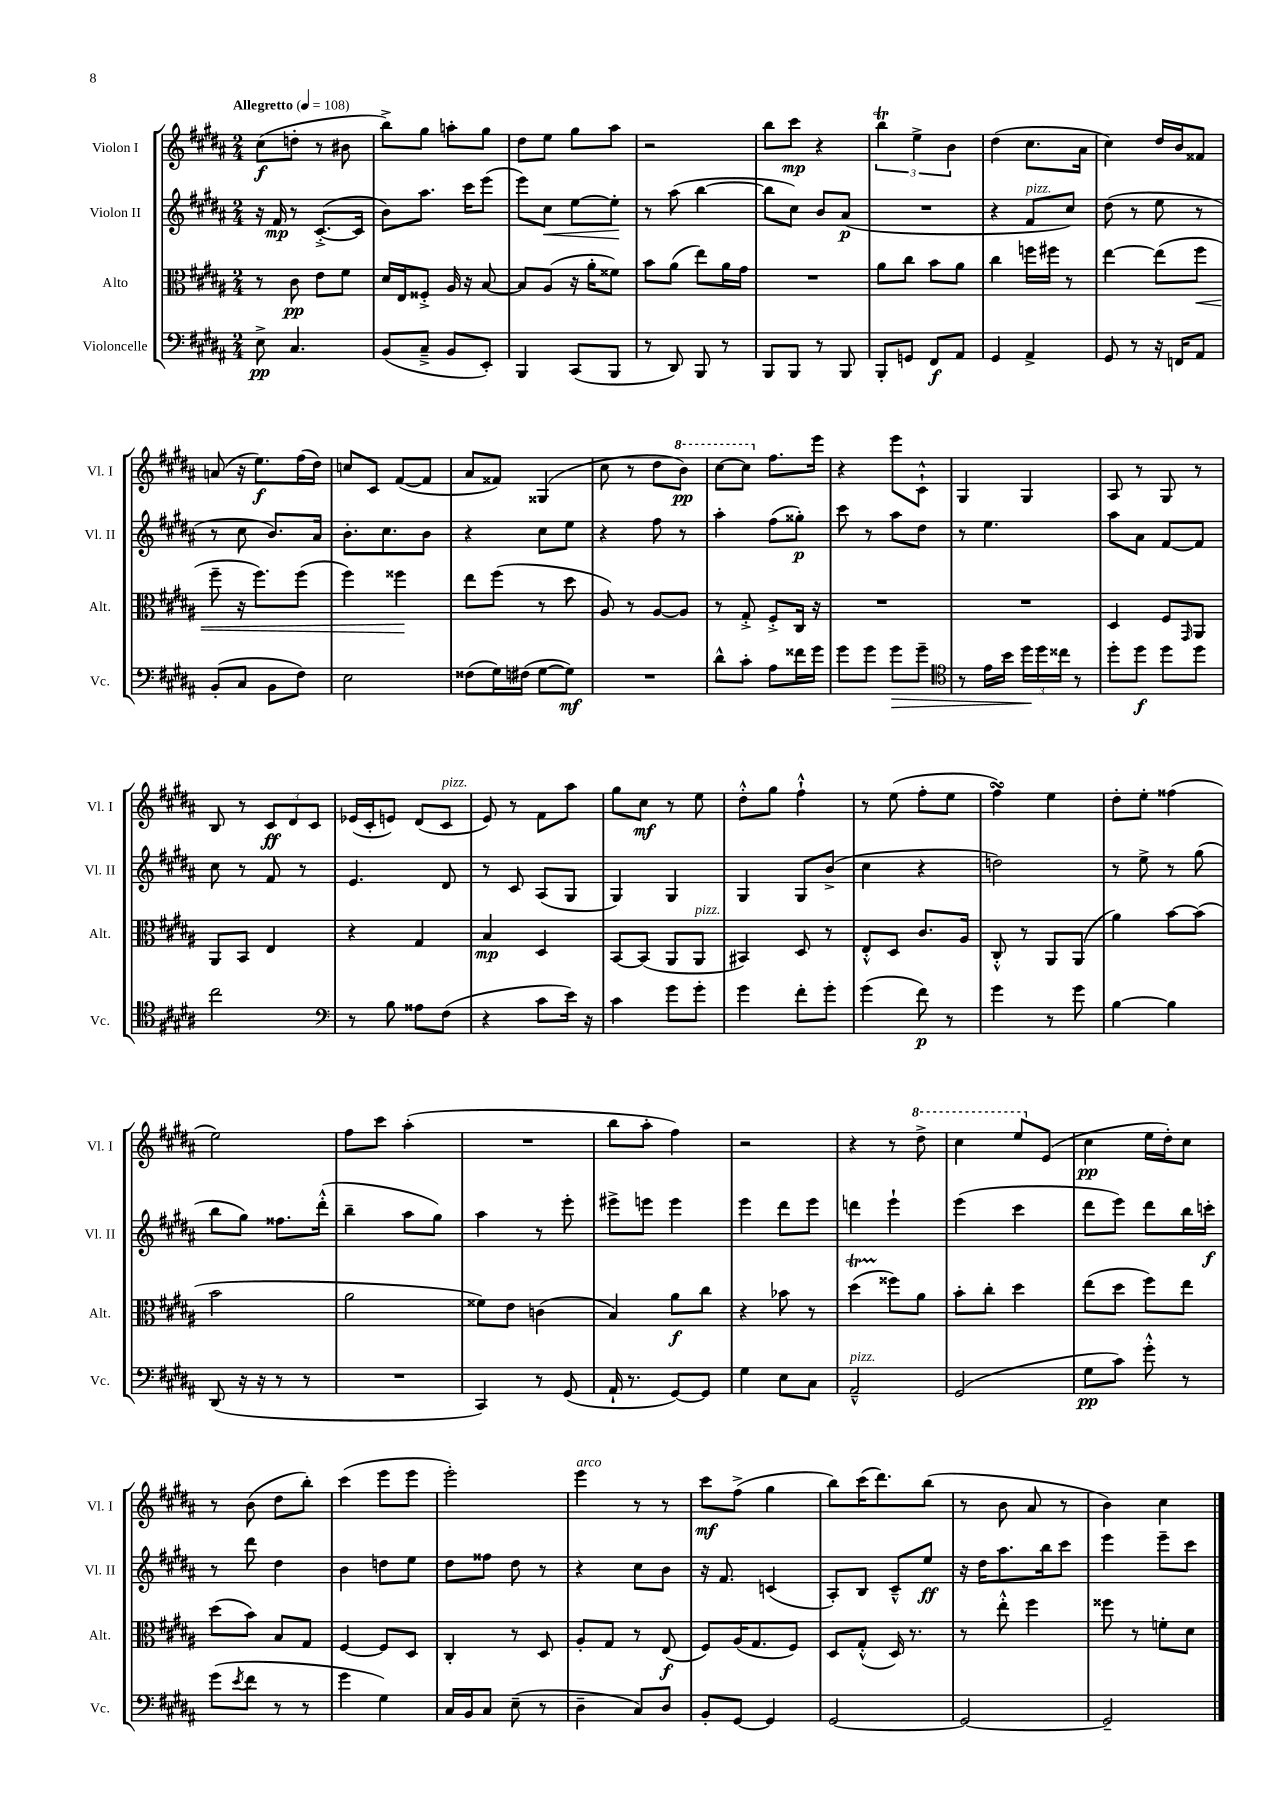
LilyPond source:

<<
\new StaffGroup <<
\new Staff = "s0" \with { instrumentName = "Violon I" shortInstrumentName = "Vl. I" } {
    \clef treble \key b \major \numericTimeSignature \time 2/4 \tempo "Allegretto" 4 = 108
    cis''8\f( d''8-. r8 bis'8 |
    b''8->) gis''8 a''8-. gis''8 |
    dis''8 e''8 gis''8 ais''8 |
    r2 |
    b''8 cis'''8\mp r4 |
    \tuplet 3/2 { b''4\trill e''4-> b'4 } |
    dis''4( cis''8. ais'16 |
    cis''4) dis''16 b'16 fisis'8 |
    a'8( r16 e''8.\f) fis''16( dis''16) |
    c''8 cis'8 fis'8~( fis'8 |
    ais'8 fisis'8) gisis4( |
    cis''8 r8 dis''8 \ottava #1 b''8\pp) |
    cis'''8~ cis'''8 \ottava #0 fis''8. e'''16 |
    r4 e'''8 cis'8-!-^ |
    gis4 gis4 |
    ais8 r8 gis8 r8 |
    b8 r8 \tuplet 3/2 { cis'8\ff dis'8 cis'8 } |
    ees'16( cis'16-. e'8) dis'8( cis'8^\markup { \italic "pizz." } |
    e'8) r8 fis'8 ais''8 |
    gis''8 cis''8\mf r8 e''8 |
    dis''8-.-^ gis''8 fis''4-!-^ |
    r8 e''8( fis''8-. e''8 |
    fis''4\turn) e''4 |
    dis''8-. e''8-. fisis''4( |
    e''2) |
    fis''8 cis'''8 ais''4-.( |
    R2 |
    b''8 ais''8-. fis''4) |
    r2 |
    r4 r8 \ottava #1 dis'''8-> |
    cis'''4 e'''8 \ottava #0 e'8( |
    cis''4\pp e''16 dis''16-.) cis''8 |
    r8 b'8( dis''8 b''8-.) |
    cis'''4( e'''8 e'''8 |
    e'''2-.) |
    e'''4^\markup { \italic "arco" } r8 r8 |
    cis'''8\mf fis''8->( gis''4 |
    b''8) cis'''16( dis'''8.) b''8( |
    r8 b'8 ais'8 r8 |
    b'4) cis''4 \bar "|." |
}
\new Staff = "s1" \with { instrumentName = "Violon II" shortInstrumentName = "Vl. II" } {
    \clef treble \key b \major \numericTimeSignature \time 2/4
    r16 fis'16\mp r8 cis'8.~-.->( cis'16 |
    b'8) ais''8. cis'''16 e'''8( |
    e'''8) cis''8\< e''8~ e''8-.\! |
    r8 ais''8( b''4~ |
    b''8 cis''8) b'8 ais'8\p( |
    R2 |
    r4 fis'8^\markup { \italic "pizz." } cis''8) |
    dis''8( r8 e''8 r8 |
    r8 cis''8 b'8.) ais'16 |
    b'8.-. cis''8. b'8 |
    r4 cis''8 e''8 |
    r4 fis''8 r8 |
    ais''4-. fis''8( gisis''8-.\p) |
    cis'''8 r8 ais''8 dis''8 |
    r8 e''4. |
    ais''8 ais'8 fis'8~ fis'8 |
    cis''8 r8 fis'8 r8 |
    e'4. dis'8 |
    r8 cis'8 ais8( gis8 |
    gis4) gis4 |
    gis4 gis8 b'8->( |
    cis''4 r4 |
    d''2) |
    r8 e''8-> r8 gis''8( |
    b''8 gis''8) fisis''8. dis'''16-.-^( |
    b''4-- ais''8 gis''8) |
    ais''4 r8 e'''8-. |
    eis'''8-> e'''8 e'''4 |
    e'''4 dis'''8 e'''8 |
    d'''4 e'''4-! |
    e'''4( cis'''4 |
    dis'''8 e'''8) dis'''8 b''16 c'''16-.\f |
    r8 dis'''8 dis''4 |
    b'4 d''8 e''8 |
    dis''8 fisis''8 dis''8 r8 |
    r4 cis''8 b'8 |
    r16 fis'8. c'4( |
    ais8-.) b8 cis'8---^ e''8\ff |
    r16 dis''16 ais''8. b''16 cis'''8 |
    e'''4 e'''8-- cis'''8 \bar "|." |
}
\new Staff = "s2" \with { instrumentName = "Alto" shortInstrumentName = "Alt." } {
    \clef alto \key b \major \numericTimeSignature \time 2/4
    r8 cis'8\pp e'8 fis'8 |
    dis'16 e16 fisis8-.-> ais16 r16 b8~ |
    b8 ais8( r16 ais'16-. fisis'8) |
    b'8 ais'8( e''8) ais'16 gis'16 |
    R2 |
    ais'8 cis''8 b'8 ais'8 |
    cis''4 f''16 fis''16 r8 |
    e''4~ e''8( fis''8\< |
    fis''8-- r16 fis''8.) fis''8( |
    fis''4) fisis''4\! |
    e''8 fis''8( r8 dis''8 |
    ais8) r8 ais8~ ais8 |
    r8 gis8-.-> fis8-.-> cis16 r16 |
    R2 |
    R2 |
    dis4 fis8 \grace { gis,16 } ais,8 |
    ais,8 b,8 e4 |
    r4 gis4 |
    b4\mp dis4 |
    b,8~ b,8( ais,8 ais,8^\markup { \italic "pizz." } |
    bis,4) dis8 r8 |
    e8-.-^ dis8 cis'8. ais16 |
    cis8-.-^ r8 ais,8 ais,8( |
    ais'4) b'8~ b'8( |
    b'2 |
    ais'2 |
    fisis'8) e'8 c'4( |
    b4) ais'8\f cis''8 |
    r4 bes'8 r8 |
    dis''4\startTrillSpan( fisis''8\stopTrillSpan) ais'8 |
    b'8-. cis''8-. dis''4 |
    e''8( dis''8 fis''8) e''8 |
    dis''8( b'8) b8 gis8 |
    fis4~ fis8 dis8 |
    cis4-. r8 dis8 |
    ais8-. gis8 r8 e8\f( |
    fis8) ais16( gis8. fis8) |
    dis8 gis8-.-^( dis16) r8. |
    r8 e''8-.-^ fis''4 |
    fisis''8 r8 f'8-. dis'8 \bar "|." |
}
\new Staff = "s3" \with { instrumentName = "Violoncelle" shortInstrumentName = "Vc." } {
    \clef bass \key b \major \numericTimeSignature \time 2/4
    e8->\pp cis4. |
    b,8( cis8---> b,8 e,8-.) |
    b,,4 cis,8( b,,8 |
    r8 dis,8) b,,8 r8 |
    b,,8 b,,8 r8 b,,8 |
    b,,8-. g,8 fis,8\f ais,8 |
    gis,4 ais,4-> |
    gis,8 r8 r16 f,16 ais,8 |
    b,8-.( cis8 b,8 fis8) |
    e2 |
    fisis8( gis16) fis16( gis8~ gis8\mf) |
    R2 |
    dis'8-^ cis'8-. ais8 fisis'16 gis'16 |
    gis'8 gis'8 gis'8\> gis'8-- |
    \clef tenor r8 e'16 b'16 \tuplet 3/2 { dis''16\! dis''16 cisis''16 } r8 |
    dis''8-. dis''8\f dis''8 dis''8 |
    cis''2 |
    \clef bass r8 b8 aisis8 fis8( |
    r4 cis'8 e'16) r16 |
    cis'4 gis'8 gis'8-. |
    gis'4 fis'8-. gis'8-. |
    gis'4( fis'8\p) r8 |
    gis'4 r8 gis'8 |
    b4~ b4 |
    dis,8( r16 r16 r8 r8 |
    R2 |
    cis,4) r8 gis,8( |
    ais,16-! r8. gis,8~) gis,8 |
    gis4 e8 cis8 |
    ais,2---^^\markup { \italic "pizz." } |
    gis,2( |
    gis8\pp cis'8) gis'8-.-^ r8 |
    gis'8( \acciaccatura { e'8 } fis'8 r8 r8 |
    gis'4 gis4) |
    cis16 b,16 cis8 e8--( r8 |
    dis4-- cis8) dis8 |
    b,8-. gis,8~ gis,4 |
    gis,2~ |
    gis,2~ |
    gis,2-- \bar "|." |
}
>>
>>
\layout { \context { \Score \remove "Bar_number_engraver" } }
